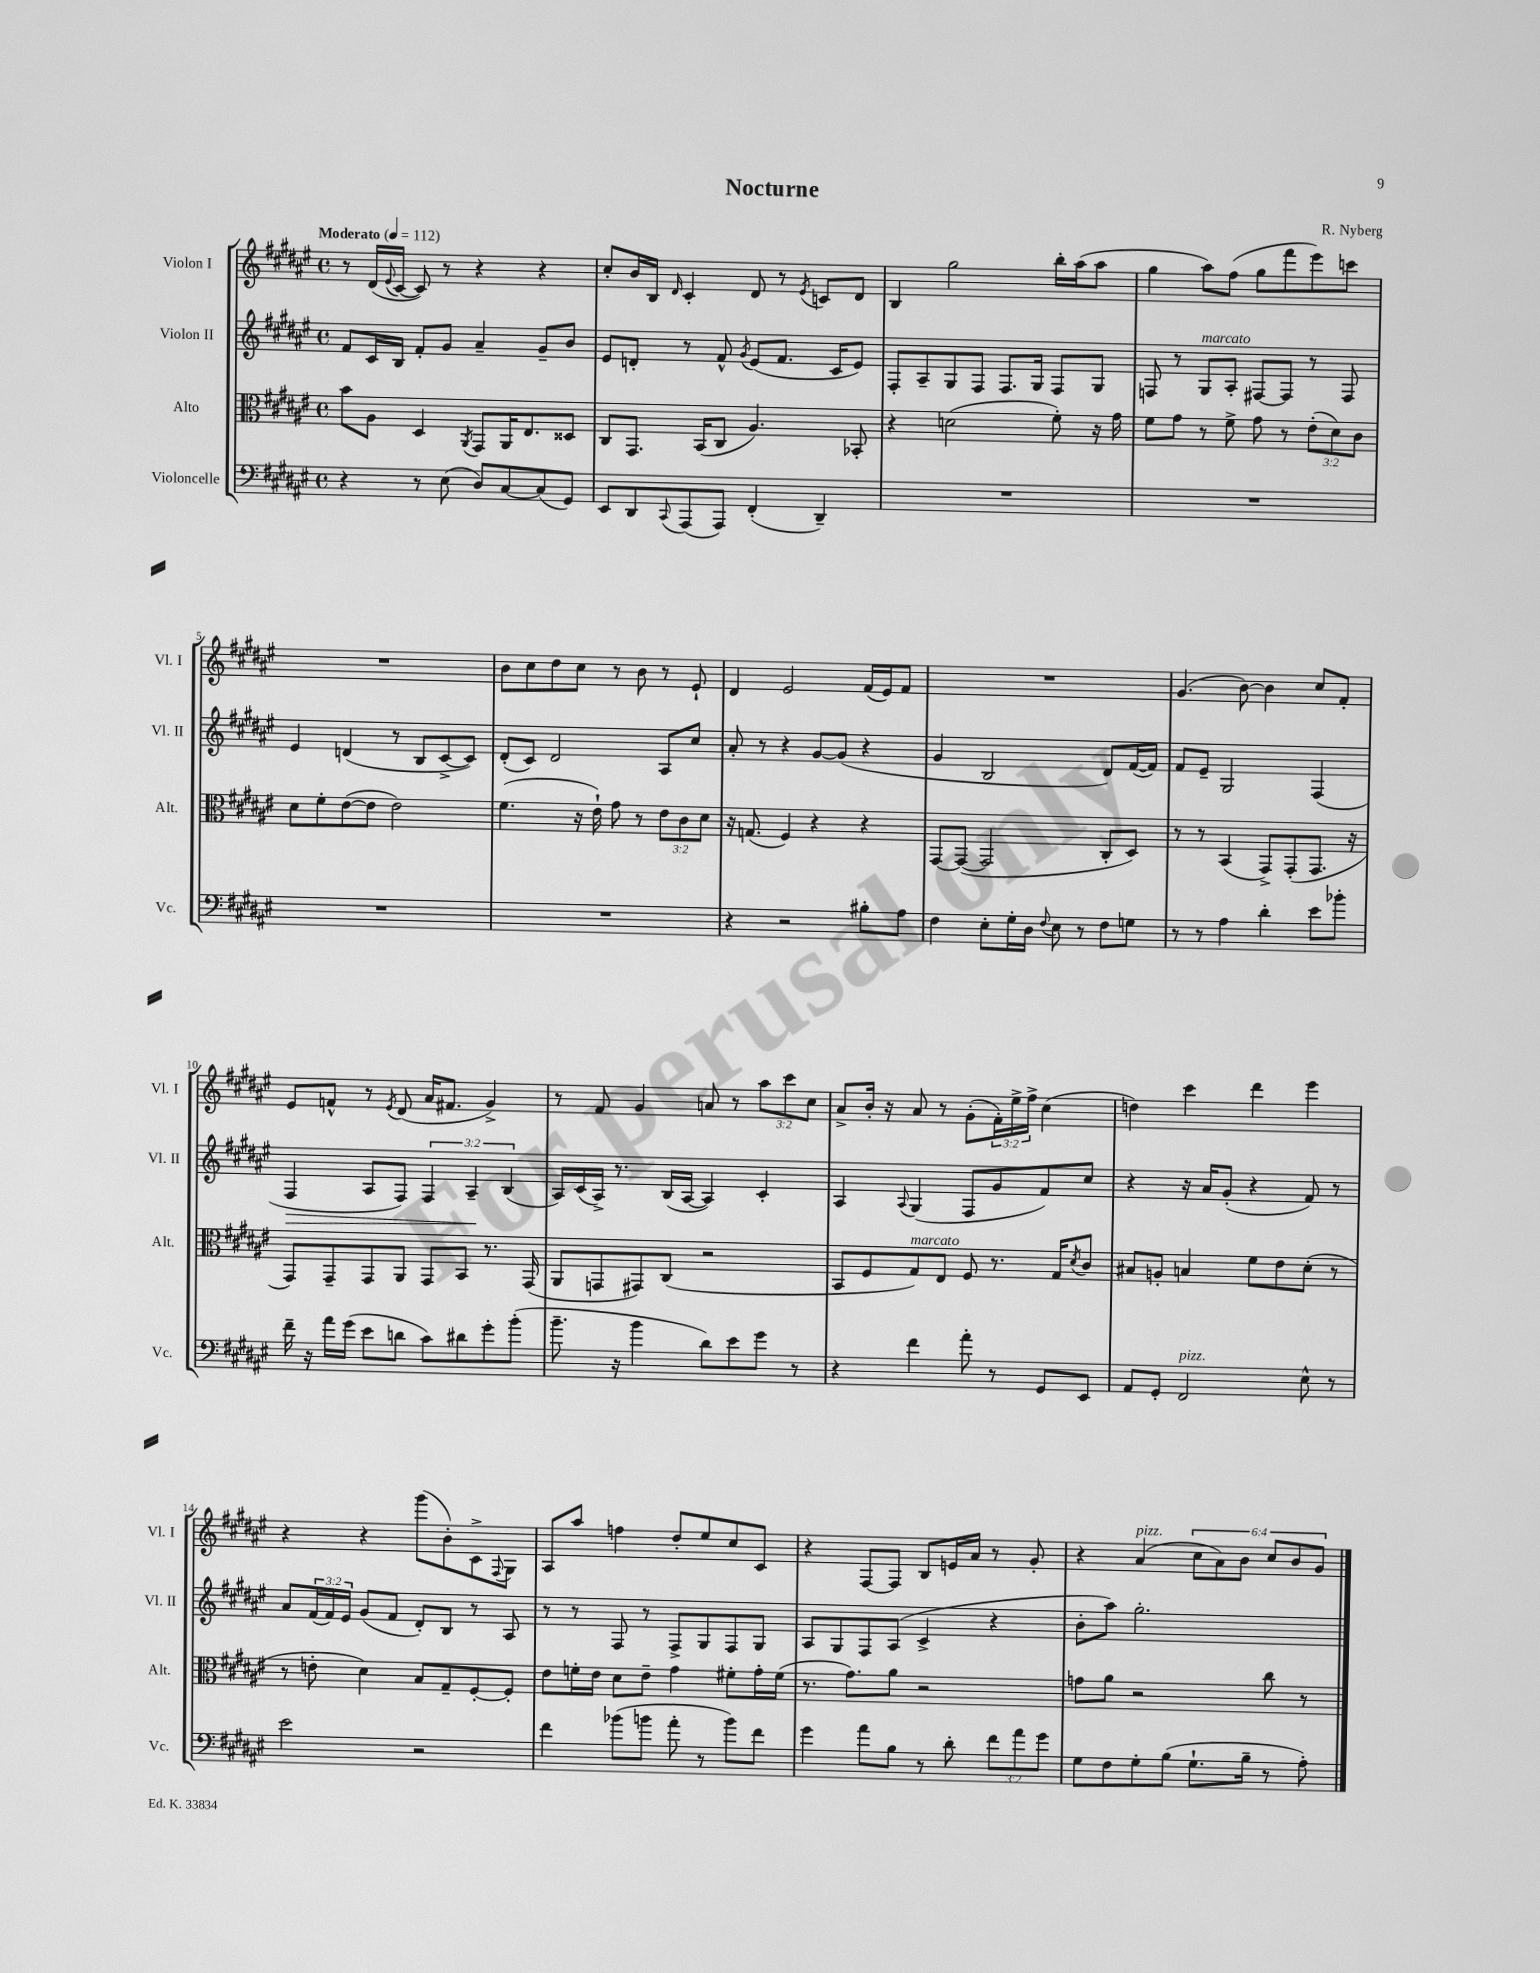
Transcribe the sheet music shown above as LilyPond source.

\header { title = "Nocturne" composer = "R. Nyberg" }
<<
\new StaffGroup <<
\new Staff = "s0" \with { instrumentName = "Violon I" shortInstrumentName = "Vl. I" } {
    \clef treble \key fis \major \defaultTimeSignature \time 4/4 \override Staff.TupletNumber.text = #tuplet-number::calc-fraction-text \tempo "Moderato" 4 = 112
    r8 dis'16( \appoggiatura { eis'8 } cis'16~ cis'8) r8 r4 r4 |
    cis''8-. b'16 b16 \grace { dis'16 } cis'4-. dis'8 r8 \acciaccatura { eis'8 } c'8 dis'8 |
    b4 gis''2 b''16-. ais''16( ais''8 |
    gis''4 ais''8) fis''8( gis''8 fis'''8 eis'''8) c'''8 |
    R1 |
    b'8 cis''8 dis''8 cis''8 r8 b'8 r8 eis'8-! |
    dis'4 eis'2 fis'16( eis'16) fis'8 |
    R1 |
    gis'4.( b'8~) b'4 cis''8 fis'8-. |
    eis'8 f'8-^ r8 \acciaccatura { eis'8 } dis'8( ais'16 fis'8. gis'4->) |
    r8 fis'8 gis'4 a'8 r8 \tuplet 3/2 { ais''8 cis'''8 cis''8 } |
    ais'8-> b'16-. r16 ais'8 r8 gis'8-.( \tuplet 3/2 { fis'16-.) eis''16-> fis''16-> } cis''4( |
    d''4) cis'''4 dis'''4 eis'''4 |
    r4 r4 gis'''8( b'8-.) cis'8-> \appoggiatura { fis8 } gis8 |
    ais8 ais''8 f''4 dis''8-. eis''8 cis''8 cis'8 |
    r4 fis8~ fis8 b8 e'16 ais'16 r8 gis'8-. |
    r4 ais'4^\markup { \italic "pizz." }( \tuplet 6/4 { cis''8 ais'8) b'8 cis''8 b'8 gis'8 } \bar "|." |
}
\new Staff = "s1" \with { instrumentName = "Violon II" shortInstrumentName = "Vl. II" } {
    \clef treble \key fis \major \defaultTimeSignature \time 4/4 \override Staff.TupletNumber.text = #tuplet-number::calc-fraction-text
    fis'8 cis'16 b16 fis'8-. gis'8 ais'4-- gis'8-- b'8 |
    eis'8 d'8-. r8 fis'8-^ \acciaccatura { gis'8 } eis'8( fis'8. cis'16 eis'8) |
    fis8-. ais8-- gis8 fis8 fis8. gis16 fis8 gis8 |
    f8 r8 gis8^\markup { \italic "marcato" } ais8-. fis8~ fis8 r8 fis8 |
    eis'4 d'4( r8 b8 cis'8~-> cis'8) |
    dis'8-.( cis'8) dis'2 ais8 cis''8 |
    ais'8-. r8 r4 gis'8~ gis'8( r4 |
    gis'4 b2 dis'8) fis'16~( fis'16) |
    fis'8 eis'8-- gis2 fis4( |
    fis4\> ais8 fis8) \tuplet 3/2 { fis4 ais4--\! b4( } |
    ais16) cis'16( ais16->) r8. b16( ais16~ ais4) cis'4-. |
    ais4 \appoggiatura { ais8 } gis4( fis8 gis'8 fis'8) cis''8 |
    r4 r16 ais'16 gis'8-.( r4 fis'8) r8 |
    ais'8 \tuplet 3/2 { fis'16( fis'16) eis'16 } gis'8( fis'8 dis'8-.) b8 r8 ais8 |
    r8 r8 fis8 r8 fis8-> gis8 fis8 gis8 |
    ais8 gis8 fis8 ais8( cis'4-> r4 |
    b'8-. ais''8) gis''2.-. \bar "|." |
}
\new Staff = "s2" \with { instrumentName = "Alto" shortInstrumentName = "Alt." } {
    \clef alto \key fis \major \defaultTimeSignature \time 4/4 \override Staff.TupletNumber.text = #tuplet-number::calc-fraction-text
    b'8 ais8 dis4 \acciaccatura { ais,8 } gis,8 ais,16 eis8. disis8 |
    cis8 gis,8. b,16( cis8 ais4.) bes,8-. |
    r4 d'2( fis'8-.) r16 gis'16 |
    fis'8 gis'8 r8 fis'8-> gis'8 r8 \tuplet 3/2 { eis'8-.( dis'8) cis'8 } |
    dis'8 fis'8-. eis'8~( eis'8 eis'2) |
    fis'4.( r16 eis'16-!) gis'8 r8 \tuplet 3/2 { eis'8 cis'8 dis'8 } |
    r16 g8.( fis4) r4 r4 |
    gis,8~ gis,8~( gis,2 cis8-. dis8) |
    r8 r8 b,4( gis,8->) gis,8-.( gis,8. r16 |
    gis,8) gis,8-- gis,8 ais,8 gis,8 b,8 r8. gis,16( |
    ais,8 g,8 gis,8) cis8( r2 |
    b,8 fis8 gis8^\markup { \italic "marcato" }) eis8 fis8 r8. gis16 \acciaccatura { dis'8 } cis'8 |
    bis8 a8-. b4 fis'8 eis'8 dis'8-.( r8 |
    r8 e'8-. dis'4) b8 gis8-- fis8~-. fis8-. |
    eis'8 f'16-. eis'16 dis'8 eis'8-- gis'4 fis'8-. gis'16-. fis'16( |
    r8. gis'8.) ais'8 r2 |
    g'8 ais'8 r2 cis''8 r8 \bar "|." |
}
\new Staff = "s3" \with { instrumentName = "Violoncelle" shortInstrumentName = "Vc." } {
    \clef bass \key fis \major \defaultTimeSignature \time 4/4 \override Staff.TupletNumber.text = #tuplet-number::calc-fraction-text
    r4 r8 eis8( dis8) cis8~ cis8( gis,8) |
    eis,8 dis,8 \appoggiatura { cis,8 } ais,,8( ais,,8) fis,4-.( dis,4--) |
    R1 |
    R1 |
    R1 |
    R1 |
    r4 r2 bis8-. ais8 |
    fis4 eis8-. gis16-. dis16 \appoggiatura { fis8 } eis8 r8 fis8 g8 |
    r8 r8 ais4 dis'4-. eis'8 bes'8-. |
    fis'16-- r16 ais'16 gis'16( eis'8 d'8 cis'8) dis'8 gis'8-. b'8-.( |
    b'8.-- r16 b'4 dis'8) eis'8 gis'8 r8 |
    r4 fis'4 ais'8-. r8 gis,8 eis,8 |
    ais,8 gis,8-. fis,2^\markup { \italic "pizz." } eis8-^ r8 |
    eis'2 r2 |
    fis'4 bes'8( b'8 ais'8-. r8 b'8) fis'8 |
    gis'4 ais'8 b8 r8 dis'8-. \tuplet 3/2 { fis'8 ais'8 gis'8 } |
    gis8 fis8 gis8-. b8( gis8.-! b16-- r8 ais8-.) \bar "|." |
}
>>
>>
